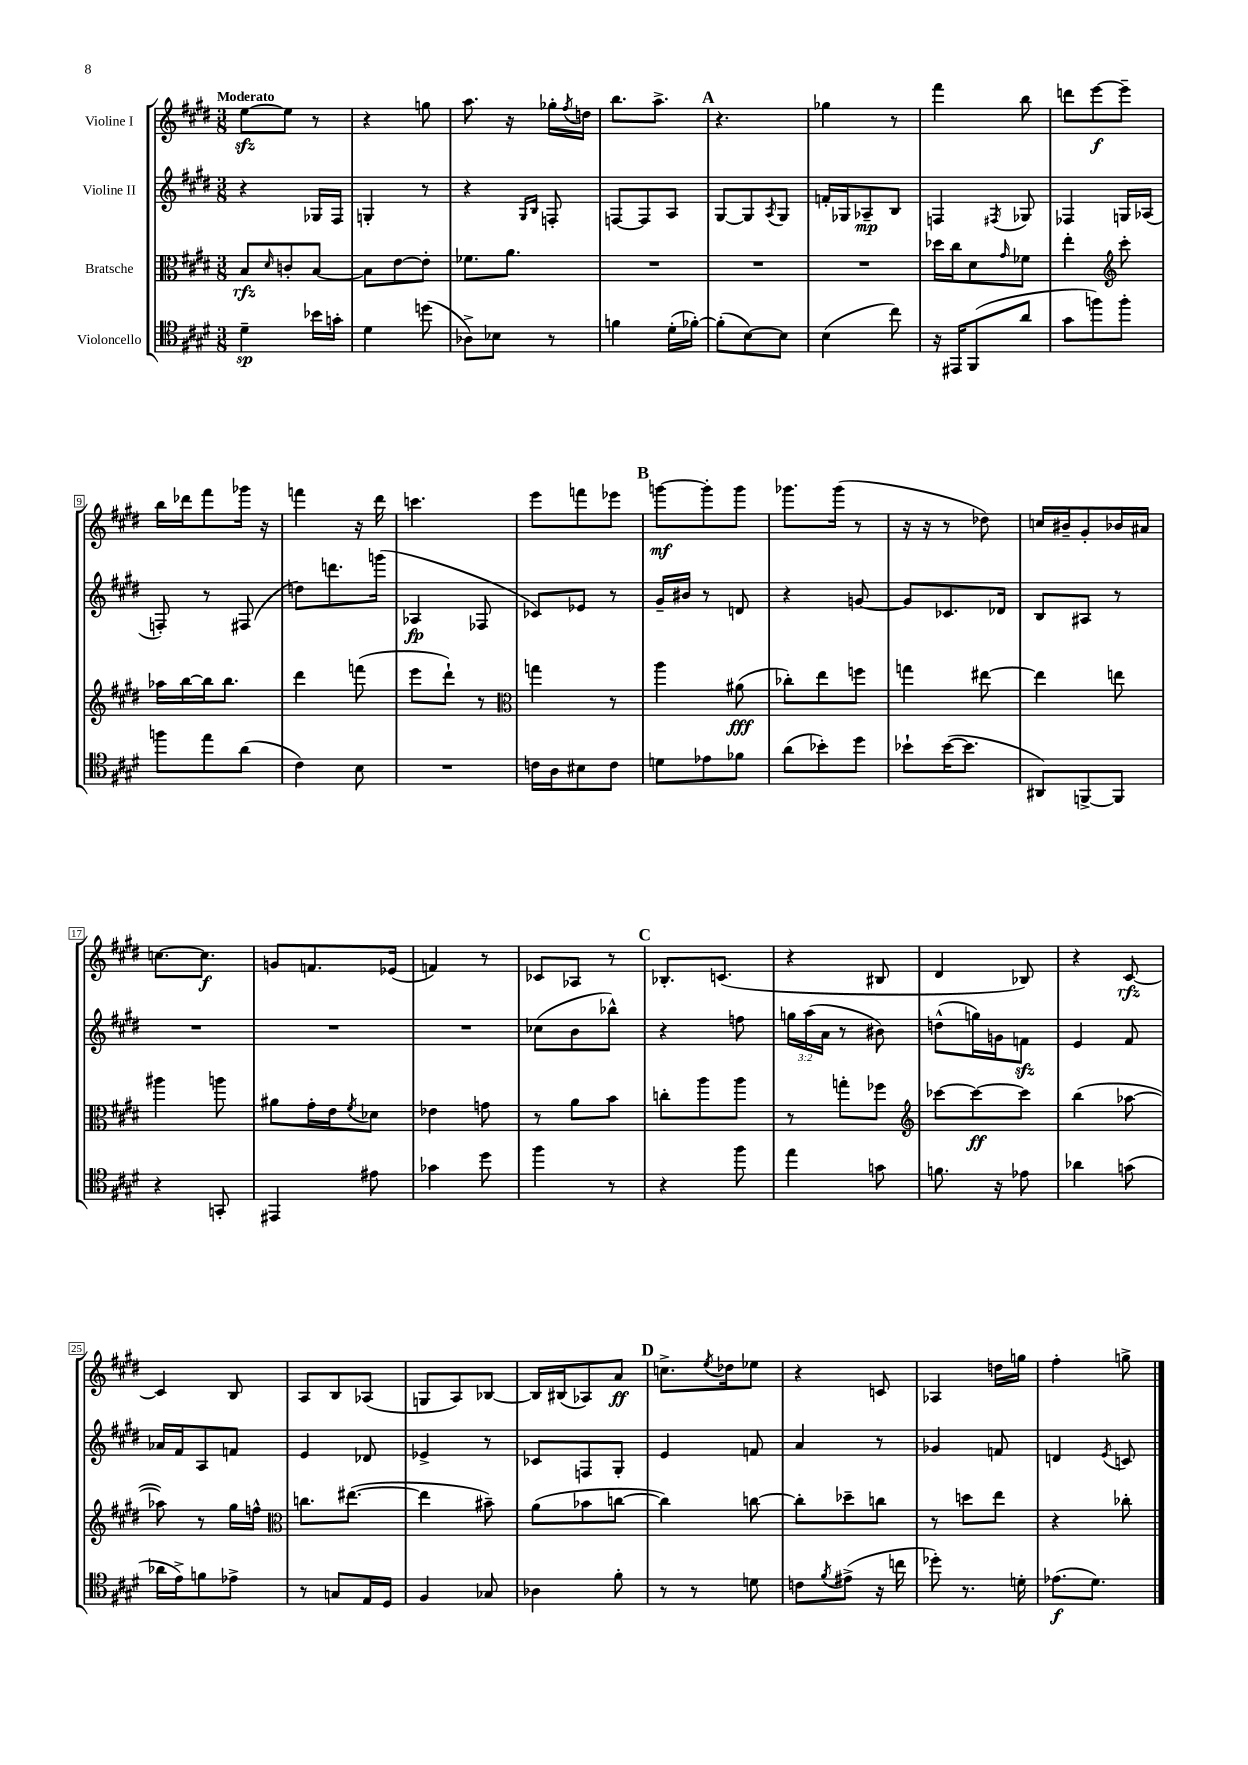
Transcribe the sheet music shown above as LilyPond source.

<<
\new StaffGroup <<
\new Staff = "s0" \with { instrumentName = "Violine I" } {
    \clef treble \key e \major \numericTimeSignature \time 3/8 \tempo "Moderato"
    e''8~\sfz e''8 r8 |
    r4 g''8 |
    a''8. r16 ges''16-. \acciaccatura { fis''8 } d''16 |
    b''8. a''8.-> |
    \mark \markup { \bold "A" } r4. |
    ges''4 r8 |
    fis'''4 b''8 |
    d'''8 e'''8~\f e'''8-- |
    b''16 des'''16 fis'''8 ges'''16 r16 |
    f'''4 r16 dis'''16 |
    c'''4. |
    e'''8 f'''8 ees'''8 |
    \mark \markup { \bold "B" } g'''8~\mf g'''8-. g'''8 |
    ges'''8. ges'''16( r8 |
    r16 r16 r8 des''8) |
    c''16 bis'16-- gis'8-. bes'16 ais'16 |
    c''8.~ c''8.\f |
    g'8 f'8. ees'16( |
    f'4) r8 |
    ces'8 aes8 r8 |
    \mark \markup { \bold "C" } bes8.-. c'8.( |
    r4 bis8 |
    dis'4 bes8) |
    r4 cis'8~\rfz |
    cis'4 b8 |
    a8 b8 aes8( |
    g8 a8) bes8~ |
    bes16 bis16( aes8) a'8\ff |
    \mark \markup { \bold "D" } c''8.-> \acciaccatura { e''8 } des''16 ees''8 |
    r4 c'8 |
    aes4 d''16 g''16 |
    fis''4-. g''8-> \bar "|." |
}
\new Staff = "s1" \with { instrumentName = "Violine II" } {
    \clef treble \key e \major \numericTimeSignature \time 3/8 \override Staff.TupletNumber.text = #tuplet-number::calc-fraction-text
    r4 ges16 fis16 |
    g4-. r8 |
    r4 \grace { gis16 b16 } f8-. |
    f8~ f8 a8 |
    \mark \markup { \bold "A" } gis8~ gis8 \acciaccatura { a8 } gis8 |
    f'16-. ges16 aes8--\mp b8 |
    f4 \acciaccatura { fis8 } ges8 |
    fes4 g16 aes16( |
    f8-.) r8 fis8( |
    d''8) d'''8. g'''16( |
    aes4\fp fes8 |
    ces'8) ees'8 r8 |
    \mark \markup { \bold "B" } gis'16-- bis'16 r8 d'8 |
    r4 g'8~ |
    g'8 ces'8. des'16 |
    b8 ais8 r8 |
    R4. |
    R4. |
    R4. |
    ces''8( b'8 bes''8-^) |
    \mark \markup { \bold "C" } r4 f''8 |
    \tuplet 3/2 { g''16 a''16( a'16 } r8 bis'8) |
    d''8-^( g''16) g'16 f'8\sfz |
    e'4 fis'8 |
    aes'16 fis'16 a8 f'8 |
    e'4 des'8 |
    ees'4-> r8 |
    ces'8 f8 gis8-. |
    \mark \markup { \bold "D" } e'4 f'8 |
    a'4 r8 |
    ges'4 f'8 |
    d'4 \acciaccatura { e'8 } c'8 \bar "|." |
}
\new Staff = "s2" \with { instrumentName = "Bratsche" } {
    \clef alto \key e \major \numericTimeSignature \time 3/8
    b8\rfz \grace { dis'16 } c'8-. b8~ |
    b8 e'8~ e'8-. |
    fes'8. a'8. |
    R4. |
    \mark \markup { \bold "A" } R4. |
    R4. |
    des''16 cis''16 dis'8 \grace { gis'16 } fes'8 |
    e''4-. \clef treble cis'''8-. |
    aes''16 b''16~ b''16 b''8. |
    dis'''4 f'''8( |
    e'''8 dis'''8-!) r8 |
    \clef alto g''4 r8 |
    \mark \markup { \bold "B" } a''4 ais'8\fff( |
    ces''8-.) e''8 f''8 |
    g''4 eis''8~ |
    eis''4 e''8 |
    ais''4 a''8 |
    ais'8 gis'16-. e'16 \acciaccatura { fis'8 } des'8 |
    ees'4 g'8 |
    r8 a'8 b'8 |
    \mark \markup { \bold "C" } c''8-. a''8 a''8 |
    r8 g''8-. fes''8 |
    \clef treble ces'''8~ ces'''8~\ff ces'''8 |
    b''4( aes''8~ |
    aes''8) r8 gis''16 f''16-^ |
    \clef alto c''8. eis''8.~( |
    eis''4 bis'8--) |
    a'8( bes'8 c''8~ |
    \mark \markup { \bold "D" } c''4) c''8~ |
    c''8-. des''8-- c''8 |
    r8 d''8 e''8 |
    r4 ces''8-. \bar "|." |
}
\new Staff = "s3" \with { instrumentName = "Violoncello" } {
    \clef tenor \key e \major \numericTimeSignature \time 3/8
    dis'4--\sp bes'16 g'16-. |
    dis'4 d''8( |
    aes8->) bes8 r8 |
    f'4 dis'16-.( fes'16~-.) |
    \mark \markup { \bold "A" } fes'8-.( b8~) b8 |
    b4( cis''8) |
    r16 eis,16 fis,8( a'8 |
    gis'8 f''8) f''8-. |
    f''8 e''8 a'8( |
    cis'4) b8 |
    R4. |
    c'16 a16 bis8 c'8 |
    \mark \markup { \bold "B" } d'8 ees'8 fes'8 |
    a'8( bes'8-.) dis''8 |
    bes'8-! bes'16~( bes'8. |
    ais,8) f,8~-> f,8 |
    r4 g,8-. |
    eis,4 eis'8 |
    ges'4 dis''8 |
    fis''4 r8 |
    \mark \markup { \bold "C" } r4 fis''8 |
    e''4 g'8 |
    f'8. r16 ees'8 |
    aes'4 g'8( |
    aes'16 e'16->) f'8 ees'8-> |
    r8 g8 e16 dis16 |
    fis4 ges8 |
    aes4 fis'8-. |
    \mark \markup { \bold "D" } r8 r8 d'8 |
    c'8 \acciaccatura { fis'8 } eis'8->( r16 c''16 |
    des''8-.) r8. d'16-. |
    ees'8.\f( dis'8.) \bar "|." |
}
>>
>>
\layout { \context { \Score \override BarNumber.stencil = #(make-stencil-boxer 0.1 0.3 ly:text-interface::print) } }
